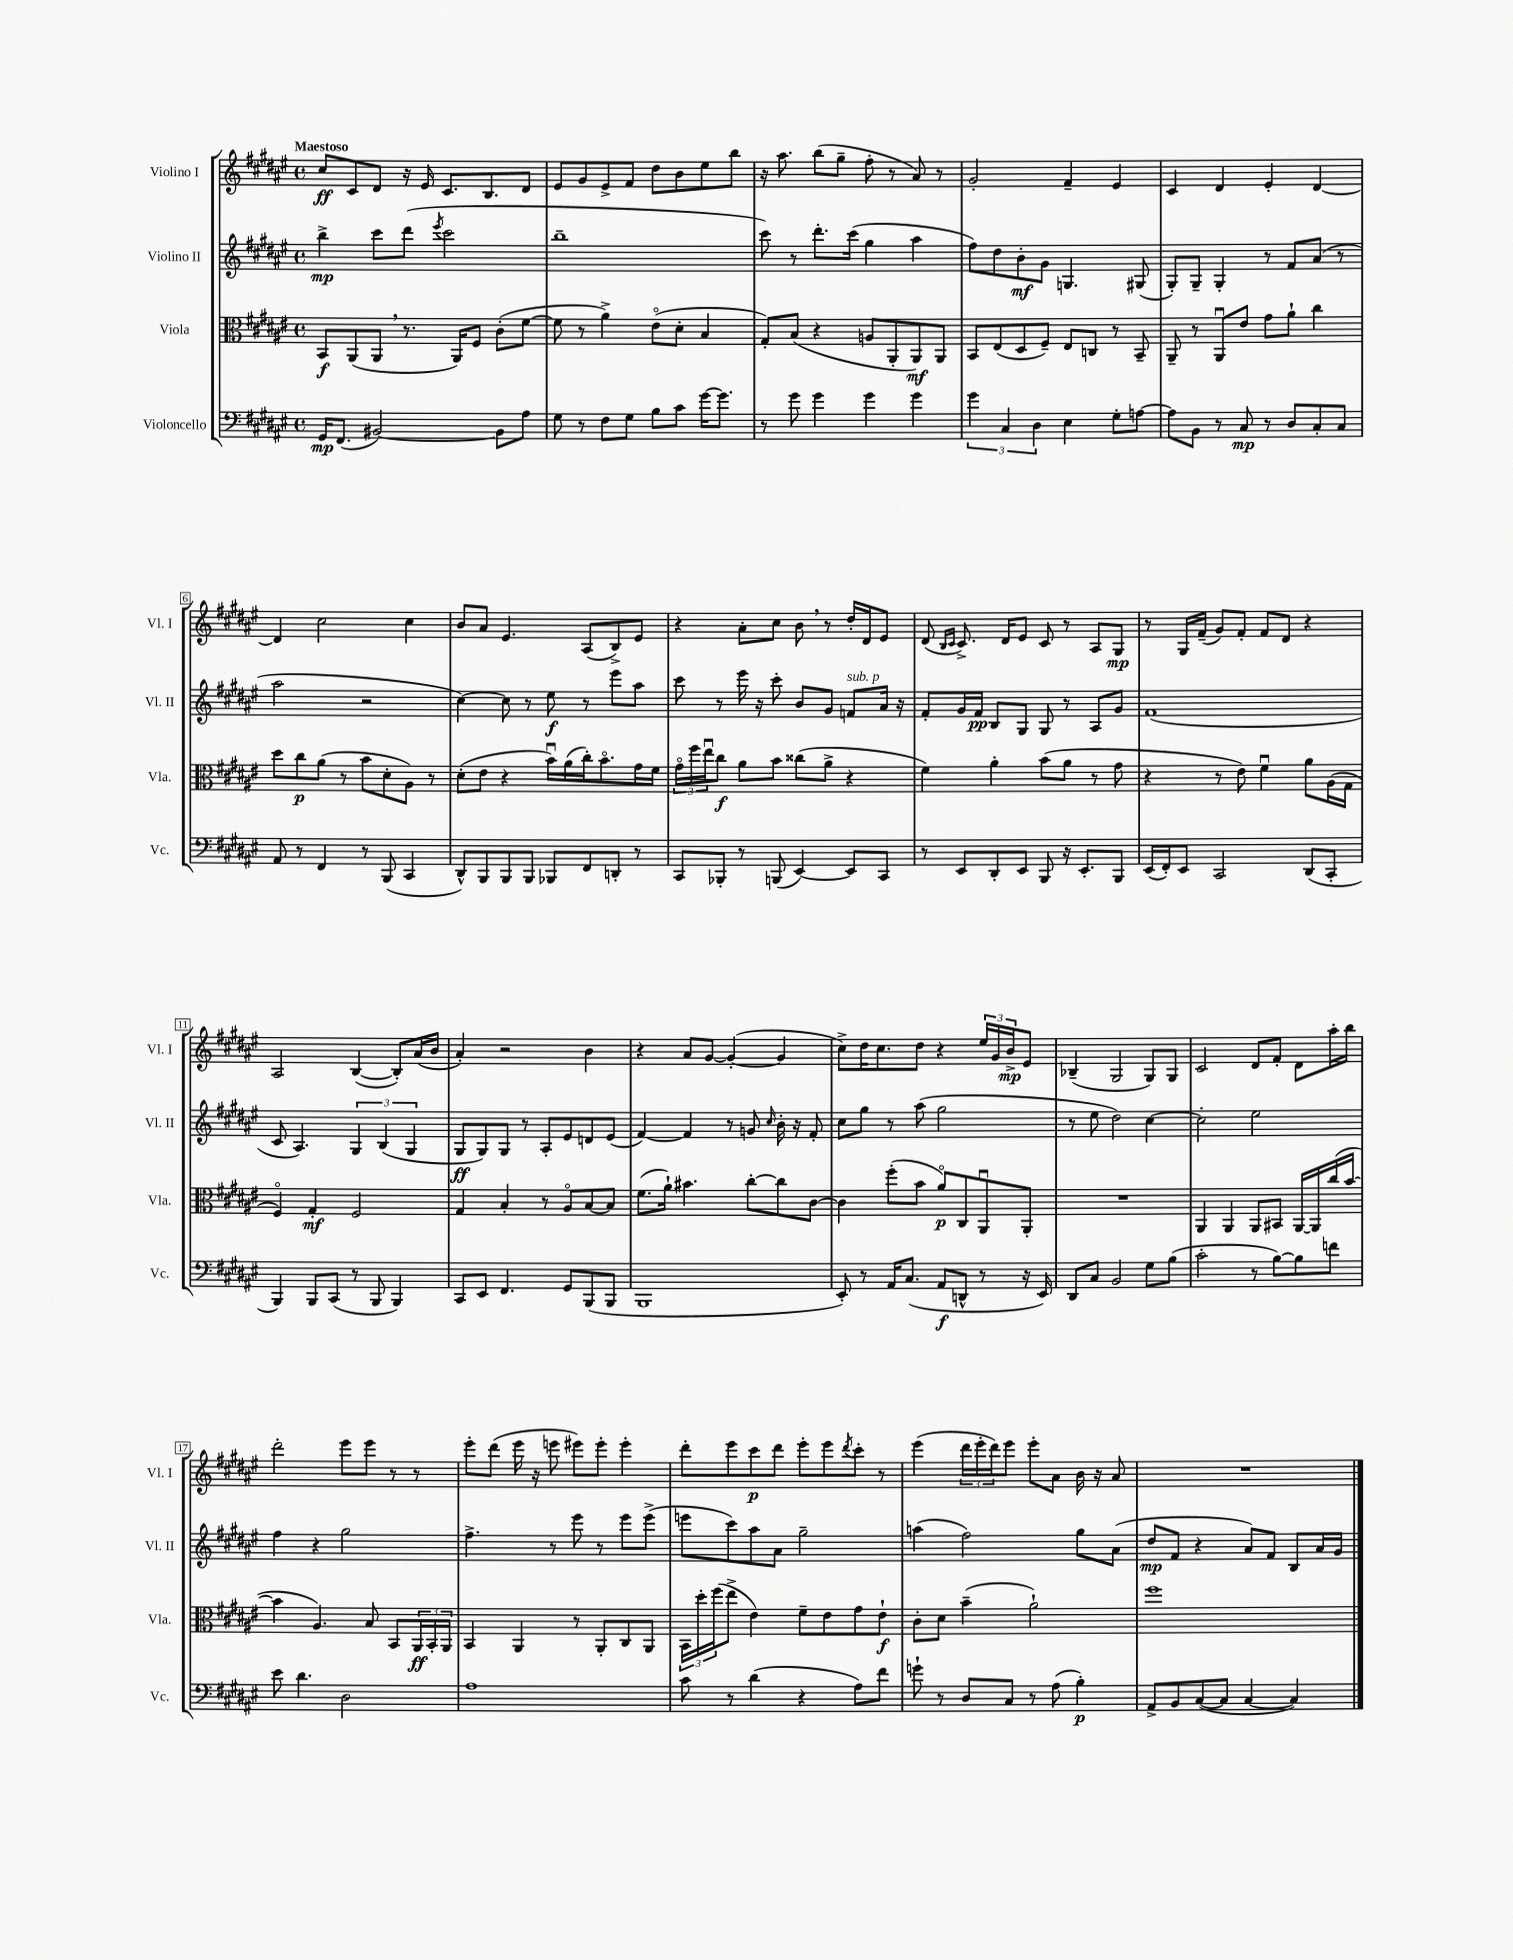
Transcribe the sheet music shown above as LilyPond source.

<<
\new StaffGroup <<
\new Staff = "s0" \with { instrumentName = "Violino I" shortInstrumentName = "Vl. I" } {
    \clef treble \key fis \major \defaultTimeSignature \time 4/4 \tempo "Maestoso"
    cis''8\ff cis'8 dis'8 r16 eis'16 cis'8. b8. dis'8 |
    eis'8 gis'8 eis'8-> fis'8 dis''8 b'8 eis''8 b''8 |
    r16 ais''8. b''8( gis''8-- fis''8-. r8 ais'8) r8 |
    gis'2-. fis'4-- eis'4 |
    cis'4 dis'4 eis'4-. dis'4~ |
    dis'4 cis''2 cis''4 |
    b'8 ais'8 eis'4. ais8( b8->) eis'8 |
    r4 ais'8-. cis''8 b'8 \breathe r8 dis''16-. dis'16 eis'8 |
    dis'8( \grace { b16 cis'16 } cis'8.->) dis'16 eis'8 cis'8 r8 ais8 gis8\mp |
    r8 gis16 fis'16--( gis'8) fis'8-. fis'8 dis'8 r4 |
    ais2 b4~( b8-.) ais'16( b'16 |
    ais'4-.) r2 b'4 |
    r4 ais'8 gis'8~ gis'4~-.( gis'4 |
    cis''8->) dis''16 cis''8. dis''8 r4 \tuplet 3/2 { eis''16 gis'16 b'16->\mp } eis'8 |
    bes4--( gis2 gis8) gis8 |
    cis'2 dis'8 fis'8-. dis'8 ais''16-. b''16 |
    dis'''2-. eis'''8 eis'''8 r8 r8 |
    eis'''8-. dis'''8( eis'''16 r16 e'''8 eis'''8) eis'''8-. eis'''4-. |
    dis'''8-. eis'''8 cis'''8\p dis'''8 eis'''8-. eis'''8 \acciaccatura { dis'''8 } cis'''8-. r8 |
    eis'''4( \tuplet 3/2 { dis'''16 eis'''16-. dis'''16) } eis'''8 eis'''8-. ais'8 b'16 r16 ais'8 |
    R1 \bar "|." |
}
\new Staff = "s1" \with { instrumentName = "Violino II" shortInstrumentName = "Vl. II" } {
    \clef treble \key fis \major \defaultTimeSignature \time 4/4
    b''4->\mp cis'''8 dis'''8( \acciaccatura { eis'''8 } cis'''2 |
    b''1-- |
    cis'''8) r8 dis'''8.-. cis'''16( gis''4 ais''4 |
    fis''8) dis''8 b'8-.\mf gis'8 g4. gis8( |
    gis8-.) gis8-- gis4-. r8 fis'8 ais'8( r8 |
    ais''2 r2 |
    cis''4~) cis''8 r8 eis''8\f r8 eis'''8 ais''8 |
    cis'''8 r8 eis'''16 r16 cis'''8-. b'8 gis'8 f'8^\markup { \italic "sub. p" } ais'16 r16 |
    fis'8-. gis'16 fis'16\pp b8 gis8 gis8 r8 ais8 gis'8 |
    fis'1( |
    cis'8 ais4.) \tuplet 3/2 { gis4 b4( gis4 } |
    gis8\ff gis8) gis8 r8 ais8-. eis'8 d'8 eis'8( |
    fis'4~) fis'4 r8 g'8 \grace { cis''16 } b'16-. r16 fis'8-. |
    cis''8 gis''8 r8 ais''8( gis''2 |
    r8 eis''8 dis''2) cis''4~ |
    cis''2-. eis''2 |
    fis''4 r4 gis''2 |
    fis''4.-> r8 eis'''8 r8 eis'''8 eis'''8->( |
    e'''8 cis'''8) ais''8 ais'8 gis''2-- |
    a''4( fis''2) gis''8 ais'8( |
    dis''8\mp fis'8 r4 ais'8) fis'8 b8 ais'16 gis'16 \bar "|." |
}
\new Staff = "s2" \with { instrumentName = "Viola" shortInstrumentName = "Vla." } {
    \clef alto \key fis \major \defaultTimeSignature \time 4/4
    b,8\f ais,8( ais,8 \breathe r8. ais,16) fis8 cis'8-.( fis'8~ |
    fis'8 r8 ais'4->) eis'8\flageolet( dis'8-. b4 |
    gis8-.) b8( r4 a8 ais,8-. ais,8\mf) ais,8 |
    b,8 eis8( dis8 fis8--) eis8 c8 r8 b,8-- |
    ais,8-- r8 ais,8\downbow eis'8 gis'8 ais'8-! cis''4 |
    dis''8 cis''8\p ais'8( r8 b'8 dis'8-. ais8) r8 |
    dis'8-.( eis'8 r4 b'16\downbow) ais'16( cis''16-.) b'8.\flageolet gis'16 fis'16 |
    \tuplet 3/2 { gis'16\flageolet fis''16 eis''16\downbow } cis''8\f ais'8 b'8 cisis''8( ais'8-> r4 |
    fis'4) ais'4-. b'8( ais'8 r8 gis'8 |
    r4 r8 eis'8) fis'4\downbow ais'8 ais16( gis16 |
    fis4\flageolet) gis4-.\mf fis2 |
    gis4 b4-. r8 ais8\flageolet b8~ b8 |
    fis'8.( ais'16-!) bis'4. cis''8~-. cis''8 cis'8~ |
    cis'4 fis''8-.( b'8 ais'8\flageolet\p) cis8 ais,8\downbow ais,8-. |
    R1 |
    ais,4 ais,4 ais,8 bis,8 ais,16~ ais,16 cis''16( b'16~ |
    b'4 ais4.) b8 b,8 \tuplet 3/2 { ais,16\ff b,16-. ais,16 } |
    b,4 ais,4 r8 ais,8-. cis8 ais,8 |
    \tuplet 3/2 { b,16 dis''16-. fis''16( } eis''8-> eis'4) fis'8-- eis'8 gis'8 eis'8-!\f |
    cis'8-. dis'8 b'4--( ais'2-!) |
    fis''1 \bar "|." |
}
\new Staff = "s3" \with { instrumentName = "Violoncello" shortInstrumentName = "Vc." } {
    \clef bass \key fis \major \defaultTimeSignature \time 4/4
    gis,16\mp fis,8.( bis,2~) bis,8 ais8 |
    gis8 r8 fis8 gis8 b8 cis'8 gis'16~ gis'8. |
    r8 gis'8 gis'4 gis'4 gis'4 |
    \tuplet 3/2 { gis'4 cis4 dis4 } eis4 gis8-. a8~ |
    a8 b,8 r8 cis8\mp r8 dis8 cis8-. cis8 |
    ais,8 r8 fis,4 r8 b,,8( cis,4 |
    dis,8-^) b,,8 b,,8 b,,8 bes,,8 fis,8 d,8-. r8 |
    cis,8 bes,,8-. r8 b,,8( eis,4~) eis,8 cis,8 |
    r8 eis,8 dis,8-. eis,8 b,,8 r16 eis,8.-. b,,8 |
    eis,16( fis,16-.) eis,8 cis,2 dis,8( cis,8-. |
    b,,4) b,,8 cis,8( r8 b,,8 b,,4) |
    cis,8 eis,8 fis,4. gis,8 b,,8( b,,8 |
    b,,1 |
    eis,8-.) r8 ais,16 cis8.( ais,8\f d,8-^ r8 r16 eis,16) |
    dis,8 cis8 b,2 gis8 b8( |
    cis'2-. r8 b8~) b8 f'8 |
    eis'8 dis'4. dis2 |
    ais1 |
    cis'8 r8 dis'4( r4 ais8) fis'8 |
    g'8-! r8 dis8 cis8 r8 ais8( b4-.\p) |
    ais,8-> b,8 cis8~( cis8 cis4~ cis4) \bar "|." |
}
>>
>>
\layout { \context { \Score \override BarNumber.stencil = #(make-stencil-boxer 0.1 0.3 ly:text-interface::print) } }
